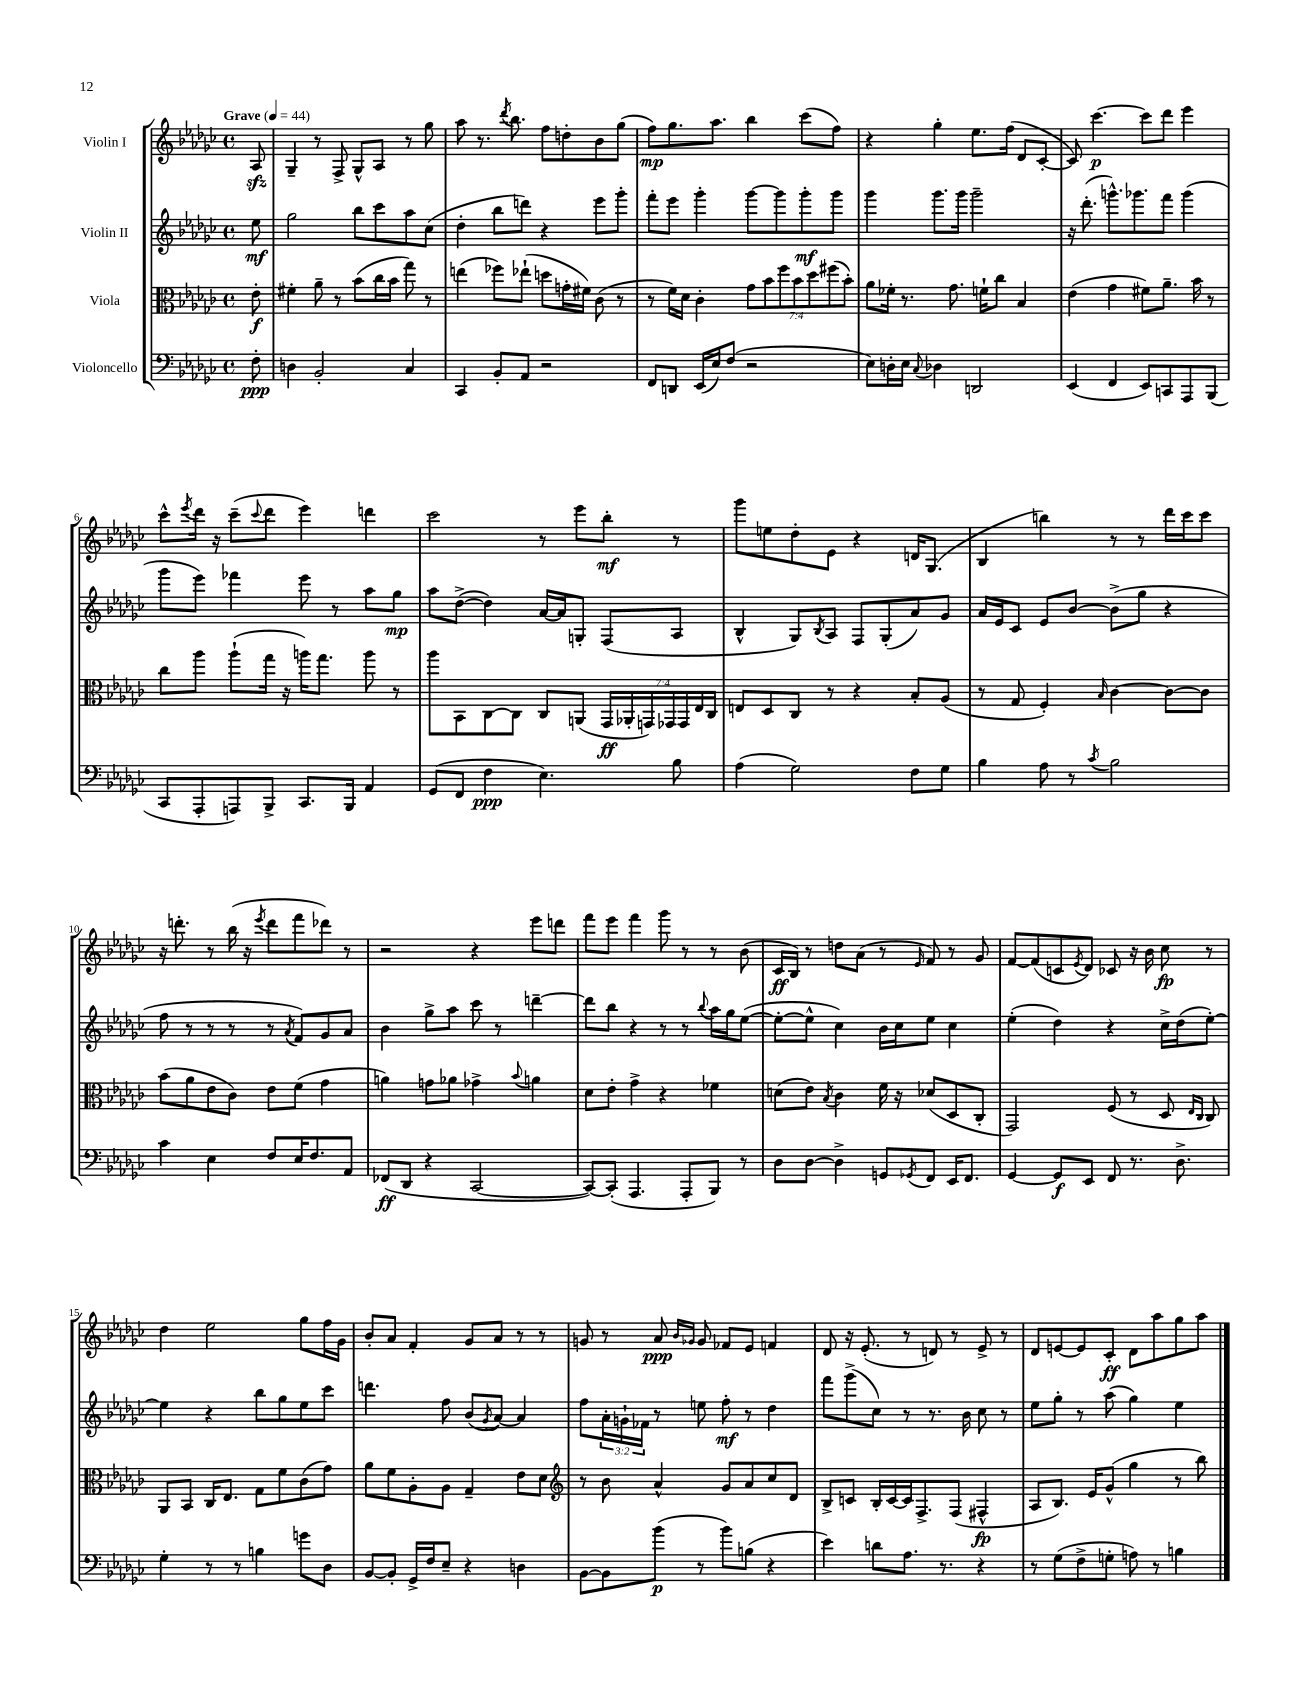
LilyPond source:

<<
\new StaffGroup <<
\new Staff = "s0" \with { instrumentName = "Violin I" } {
    \clef treble \key ges \major \defaultTimeSignature \time 4/4 \partial 8 \tempo "Grave" 4 = 44
    aes8\sfz |
    ges4-- r8 f8-> ges8-^ aes8 r8 ges''8 |
    aes''8 r8. \acciaccatura { des'''8 } bes''8. f''8 d''8-. bes'8 ges''8( |
    f''8\mp) ges''8. aes''8. bes''4 ces'''8( f''8) |
    r4 ges''4-. ees''8. f''16( des'8 ces'8~-. |
    ces'8) ces'''4.~\p ces'''8 des'''8 ees'''4 |
    ces'''8-^ \acciaccatura { ees'''8 } des'''16 r16 ces'''8--( \appoggiatura { ces'''8 } des'''8 ees'''4) d'''4 |
    ces'''2 r8 ees'''8 bes''8-.\mf r8 |
    ges'''8 e''8 des''8-. ees'8 r4 d'16 ges8.( |
    bes4 b''4) r8 r8 des'''16 ces'''16 ces'''8 |
    r16 d'''8.-. r8 bes''16( r16 \acciaccatura { ees'''8 } d'''8 f'''8 des'''8) r8 |
    r2 r4 ees'''8 d'''8 |
    f'''8 ees'''8 f'''4 ges'''8 r8 r8 bes'8( |
    ces'16\ff bes16) r8 d''8 aes'8( r8 \grace { ees'16 } f'8) r8 ges'8 |
    f'8~ f'8( c'8 \acciaccatura { ees'8 } des'8) ces'8 r16 bes'16 ces''8\fp r8 |
    des''4 ees''2 ges''8 f''16 ges'16 |
    bes'8-. aes'8 f'4-. ges'8 aes'8 r8 r8 |
    g'8 r8 aes'8\ppp \grace { bes'16 ges'16 } ges'8 fes'8 ees'8 f'4 |
    des'8 r16 ees'8.-.( r8 d'8) r8 ees'8-> r8 |
    des'8 e'8~ e'8 ces'8-.\ff des'8 aes''8 ges''8 aes''8 \bar "|." |
}
\new Staff = "s1" \with { instrumentName = "Violin II" } {
    \clef treble \key ges \major \defaultTimeSignature \time 4/4 \override Staff.TupletNumber.text = #tuplet-number::calc-fraction-text \partial 8
    ees''8\mf |
    ges''2 bes''8 ces'''8 aes''8 ces''8( |
    des''4-. bes''8 d'''8) r4 ees'''8 ges'''8-. |
    f'''8-. ees'''8 ges'''4-. ges'''8~ ges'''8 ges'''8-.\mf ges'''8 |
    ges'''4 ges'''8. ges'''16 ges'''2-- |
    r16 des'''8.-.( g'''8.-^) ges'''8. f'''8 ges'''4( |
    ges'''8 ees'''8) fes'''4 ees'''8 r8 aes''8 ges''8\mp |
    aes''8 des''8~->( des''4) aes'16~ aes'16 g8-. f8( aes8 |
    bes4-^ ges8) \acciaccatura { bes8 } aes8 f8 ges8-.( aes'8) ges'8 |
    aes'16 ees'16 ces'8 ees'8 bes'8~ bes'8->( ges''8 r4 |
    f''8 r8 r8 r8 r8 \acciaccatura { aes'8 } f'8) ges'8 aes'8 |
    bes'4 ges''8-> aes''8 ces'''8 r8 d'''4~-- |
    d'''8 bes''8 r4 r8 r8 \appoggiatura { bes''8 } aes''16 ges''16 ees''8~( |
    ees''8~-. ees''8-^ ces''4) bes'16 ces''16 ees''8 ces''4 |
    ees''4-.( des''4) r4 ces''16-> des''16( ees''8~-.) |
    ees''4 r4 bes''8 ges''8 ees''8 ces'''8 |
    d'''4. f''8 bes'8( \acciaccatura { ges'8 } aes'8~) aes'4 |
    f''8 \tuplet 3/2 { aes'16-. g'16-! fes'16 } r8 e''8 f''8-.\mf r8 des''4 |
    f'''8 ges'''8->( ces''8) r8 r8. bes'16 ces''8 r8 |
    ees''8 ges''8-. r8 aes''8( ges''4) ees''4 \bar "|." |
}
\new Staff = "s2" \with { instrumentName = "Viola" } {
    \clef alto \key ges \major \defaultTimeSignature \time 4/4 \override Staff.TupletNumber.text = #tuplet-number::calc-fraction-text \partial 8
    ees'8-.\f |
    fis'4-. aes'8-- r8 bes'8( ces''16 bes'16 ges''8) r8 |
    e''4( fes''8) ees''8-!( d''8 g'16-. fis'16) ces'8( r8 |
    r8 f'16) des'16 ces'4-. \tuplet 7/4 { ges'8 bes'8 f''8 bes'8 des''8 fis''8( bes'8-.) } |
    aes'8 fes'16-. r8. ges'8. f'16-! ces''8 bes4 |
    ees'4( ges'4 fis'8) aes'8.-- bes'16 r8 |
    ces''8 aes''8 aes''8-!( ges''16 r16 a''16) ges''8. a''8 r8 |
    aes''8 bes,8 ces8~ ces8 ces8 a,8( \tuplet 7/4 { ges,16\ff aes,16-. g,16) ges,16 ges,16 ees16 ces16 } |
    e8 des8 ces8 r8 r4 bes8-. aes8( |
    r8 ges8 f4-.) \grace { bes16 } ces'4~ ces'8~ ces'8 |
    bes'8( aes'8 ees'8 ces'8) ees'8 f'8( ges'4 |
    a'4) g'8 aes'8 ges'4-> \appoggiatura { bes'8 } a'4 |
    des'8 ees'8-. ges'4-> r4 fes'4 |
    d'8( ees'8) \acciaccatura { bes8 } ces'4 f'16 r16 des'8( des8 ces8-. |
    ges,2) f8( r8 des8 \grace { ees16 ces16 } ces8) |
    aes,8 bes,8 ces16 ees8. ges8 f'8 ces'8( ges'8) |
    aes'8 f'8 aes8-. aes8 ges4-- ees'8 des'8 |
    \clef treble r8 bes'8 aes'4-^ ges'8 aes'8 ces''8 des'8 |
    bes8-> c'8 bes16-. c'16~ c'16 f8.-> f8( fis4-^\fp |
    aes8 bes8.) ees'16 ges'8-^( ges''4 r8 bes''8) \bar "|." |
}
\new Staff = "s3" \with { instrumentName = "Violoncello" } {
    \clef bass \key ges \major \defaultTimeSignature \time 4/4 \partial 8
    f8-.\ppp |
    d4 bes,2-. ces4 |
    ces,4 bes,8-. aes,8 r2 |
    f,8 d,8 ees,16( ees16) f8( r2 |
    ees8) d16-. ees16 \appoggiatura { ces8 } des4 d,2 |
    ees,4( f,4 ees,8) c,8 aes,,8 bes,,8( |
    ces,8 aes,,8-. a,,8) bes,,8-> ces,8. bes,,16 aes,4 |
    ges,8( f,8 f4\ppp ees4.) bes8 |
    aes4( ges2) f8 ges8 |
    bes4 aes8 r8 \acciaccatura { ces'8 } bes2 |
    ces'4 ees4 f8 ees16 f8. aes,8 |
    fes,8\ff( des,8 r4 ces,2~ |
    ces,8~) ces,8-.( aes,,4. aes,,8-. bes,,8) r8 |
    des8 des8~ des4-> g,8 \acciaccatura { ges,8 } f,8 ees,16 f,8. |
    ges,4~ ges,8\f ees,8 f,8 r8. des8.-> |
    ges4-. r8 r8 b4 g'8 des8 |
    bes,8~ bes,8-. ges,16-> f16 ees8-- r4 d4 |
    bes,8~ bes,8 bes'8\p( r8 bes'8) b8( r4 |
    ees'4) d'8 aes8. r8. r4 |
    r8 ges8( f8-> g8-. a8) r8 b4 \bar "|." |
}
>>
>>
